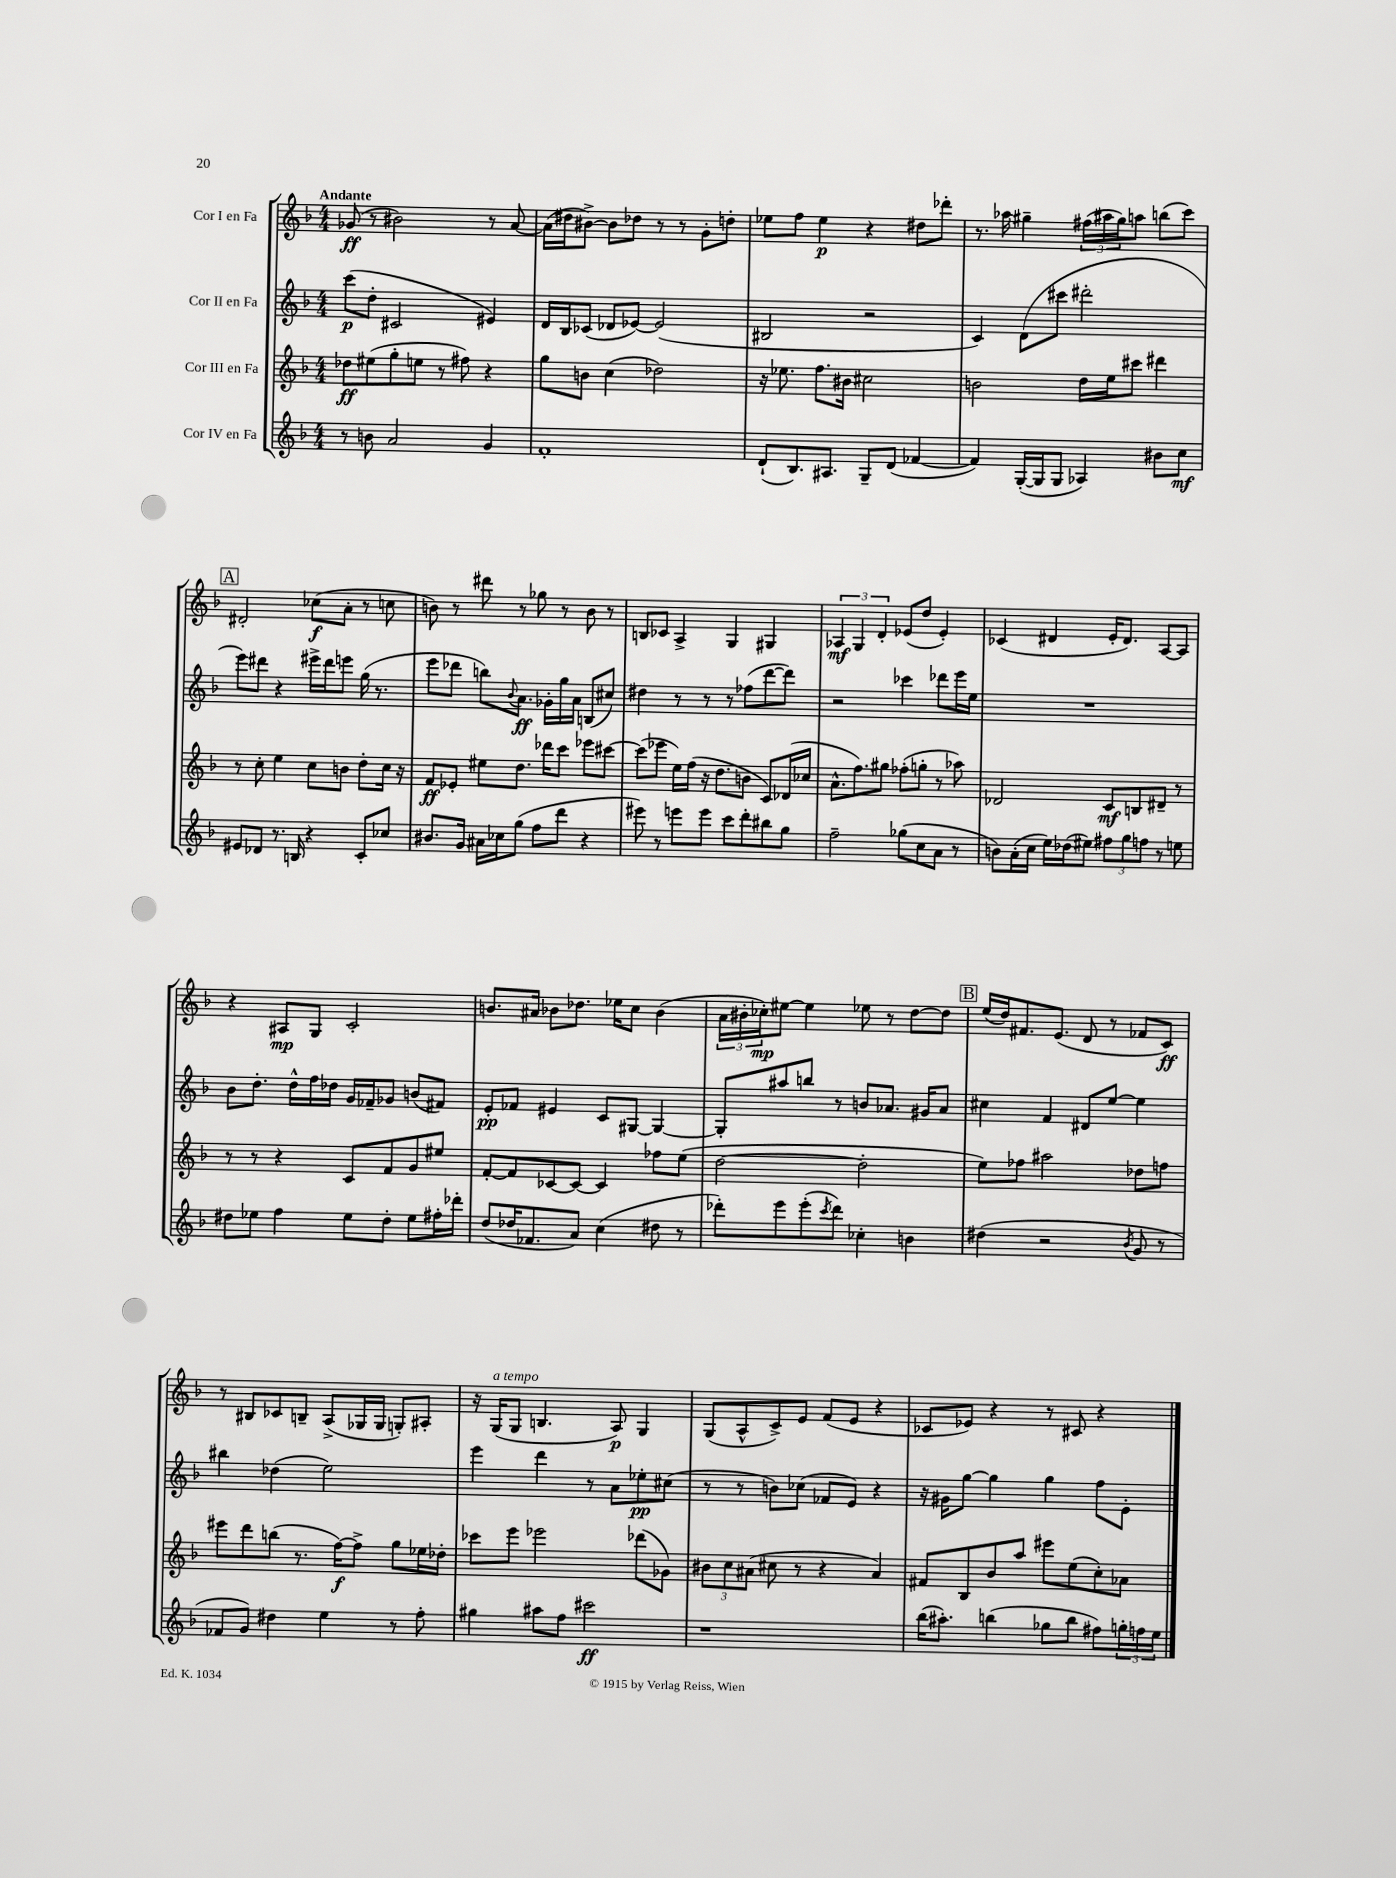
<<
\new StaffGroup <<
\new Staff = "s0" \with { instrumentName = "Cor I en Fa" } {
    \clef treble \key f \major \numericTimeSignature \time 4/4 \tempo "Andante"
    ges'8\ff( r8 bis'2) r8 a'8~ |
    a'16( dis''16 bis'8~->) bis'8 des''8 r8 r8 g'8-. d''8-. |
    ees''8 f''8 ees''4\p r4 dis''8 des'''8-. |
    r8. aes''16 gis''4-- \tuplet 3/2 { fis''16( ais''16 gis''16) } a''8 b''8( c'''8) |
    \mark \markup { \box "A" } dis'2-. ces''8\f( a'8-. r8 c''8 |
    b'8) r8 dis'''8 r8 ges''8 r8 b'8 r8 |
    b8 ces'8 a4-> g4 gis4 |
    \tuplet 3/2 { aes4\mf g4 d'4-. } ees'8( d''8 ees'4-.) |
    ces'4( dis'4 e'16-. dis'8.) a8~ a8 |
    r4 ais8\mp g8 c'2-. |
    b'8. ais'16 bes'8 des''8. ees''16 c''8 bes'4( |
    \tuplet 3/2 { a'16 bis'16-. ces''16-.\mp) } eis''8~ eis''4 ees''8 r8 d''8~ d''8 |
    \mark \markup { \box "B" } e''16( d''16) fis'8. e'8.( d'8 r8 fes'8 c'8\ff) |
    r8 bis8 ces'8 b8-- a8->( ges16 ges16 g8-.) ais8-. |
    r16 g16^\markup { \italic "a tempo" }( g8 b4. a8\p) g4 |
    g8( a8-^ c'8->) e'8 f'8( e'8 r4 |
    ces'8 ees'8) r4 r8 cis'8 r4 \bar "|." |
}
\new Staff = "s1" \with { instrumentName = "Cor II en Fa" } {
    \clef treble \key f \major \numericTimeSignature \time 4/4
    c'''8\p( d''8-. cis'2 eis'4) |
    d'16 bes16 ces'8( des'8 ees'8~) ees'2( |
    bis2 r2 |
    c'4) d'8( cis'''8 dis'''2-. |
    \mark \markup { \box "A" } e'''8) dis'''8 r4 eis'''16-> dis'''16 e'''8 g''16( r8. |
    e'''8 des'''8 b''8) \appoggiatura { bes'8 } a'8.\ff ges'16-. g''16 a'16 b8( cis''8) |
    dis''4 r8 r8 r8 fes''8( d'''8~ d'''8) |
    r2 ces'''4 des'''8 e'''16 e''16 |
    R1 |
    bes'8 d''8.-. d''16-^ f''16 des''16 g'16 fes'16-- ges'8 b'8( fis'8) |
    e'8-.\pp fes'8 eis'4 c'8 gis8~ gis4~ |
    gis8-. ais''8 b''8 r8 b'8 aes'8. gis'16 aes'8 |
    \mark \markup { \box "B" } cis''4 f'4 dis'8 e''8~ e''4 |
    bis''4 des''4( e''2) |
    e'''4 d'''4 r8 a'8 ees''8-.\pp cis''8( |
    r8 r8 b'8) ces''8( fes'8 e'8) r4 |
    r16 gis'16 g''8~ g''4 g''4 f''8 e'8-. \bar "|." |
}
\new Staff = "s2" \with { instrumentName = "Cor III en Fa" } {
    \clef treble \key f \major \numericTimeSignature \time 4/4
    des''8\ff eis''8( g''8-. e''8 r8 fis''8) r4 |
    g''8 b'8 c''4( des''2) |
    r16 ees''8. f''8. bis'16 cis''2 |
    b'2 d''16 e''16 cis'''8 dis'''4 |
    \mark \markup { \box "A" } r8 c''8-. e''4 c''8 b'8 d''8-. c''16 r16 |
    f'8\ff ees'8-. eis''8 d''8. des'''16 c'''8 ees'''8 cis'''8~ |
    cis'''8( ees'''8 e''16) f''16( r16 d''8. b'8 c'8) des'16( ces''16 |
    a'8.-^ f''8.) gis''8 fes''8-.( g''8-. r8 aes''8) |
    des'2 c'8\mf b8 dis'8-- r8 |
    r8 r8 r4 c'8 f'8 g'8 eis''8 |
    f'8~-. f'8 ces'8~ ces'8~ ces'4 fes''8 e''8( |
    d''2~ d''2-. |
    \mark \markup { \box "B" } e''8) fes''8 ais''2 des''8 f''8 |
    eis'''8 d'''8 b''8( r8. f''16~\f) f''8-> g''8 ees''16 des''16-. |
    ces'''8 e'''8 ees'''2 des'''8( ges'8) |
    \tuplet 3/2 { bis'8 c''8 ais'8( } cis''8 r8 r4 ais'4) |
    fis'8 bes8 bes'8 a''8 eis'''8 e''8( c''8-.) aes'8 \bar "|." |
}
\new Staff = "s3" \with { instrumentName = "Cor IV en Fa" } {
    \clef treble \key f \major \numericTimeSignature \time 4/4
    r8 b'8 a'2 g'4 |
    f'1-. |
    d'8-!( bes8.) ais8. g8-- d'8( fes'4~ |
    fes'4) g16~-.( g16 g8 aes4) bis'8 c''8\mf |
    \mark \markup { \box "A" } eis'8 des'8 r8. b16 r4 c'8-. ces''8 |
    bis'8. g'16 ais'16 ces''16 g''8( f''8 d'''8 r4 |
    eis'''8) r8 e'''8 e'''8 c'''8 d'''8-. bis''8 g''8 |
    f''2-- ges''8( c''8 a'8 r8 |
    b'8) a'16-.( c''16 e''16) des''16( eis''8) \tuplet 3/2 { fis''8 g''8 f''8 } r8 e''8 |
    dis''8 ees''8 f''4 ees''8 dis''8-. ees''8 fis''16-. des'''16-. |
    d''8( des''16 fes'8. a'8) c''4( dis''8 r8 |
    des'''8-.) e'''8 e'''8-.( \acciaccatura { c'''8 } des'''8) ces''4-. b'4 |
    \mark \markup { \box "B" } dis''4( r2 \acciaccatura { bes'8 } g'8 r8 |
    fes'8 g'8) dis''4 e''4 r8 f''8-. |
    gis''4 ais''8 f''8 cis'''2\ff |
    r1 |
    bes''16( ais''8.-.) b''4( ges''8 b''8 fis''8) \tuplet 3/2 { g''16-. f''16 e''16 } \bar "|." |
}
>>
>>
\layout { \context { \Score \remove "Bar_number_engraver" } }
